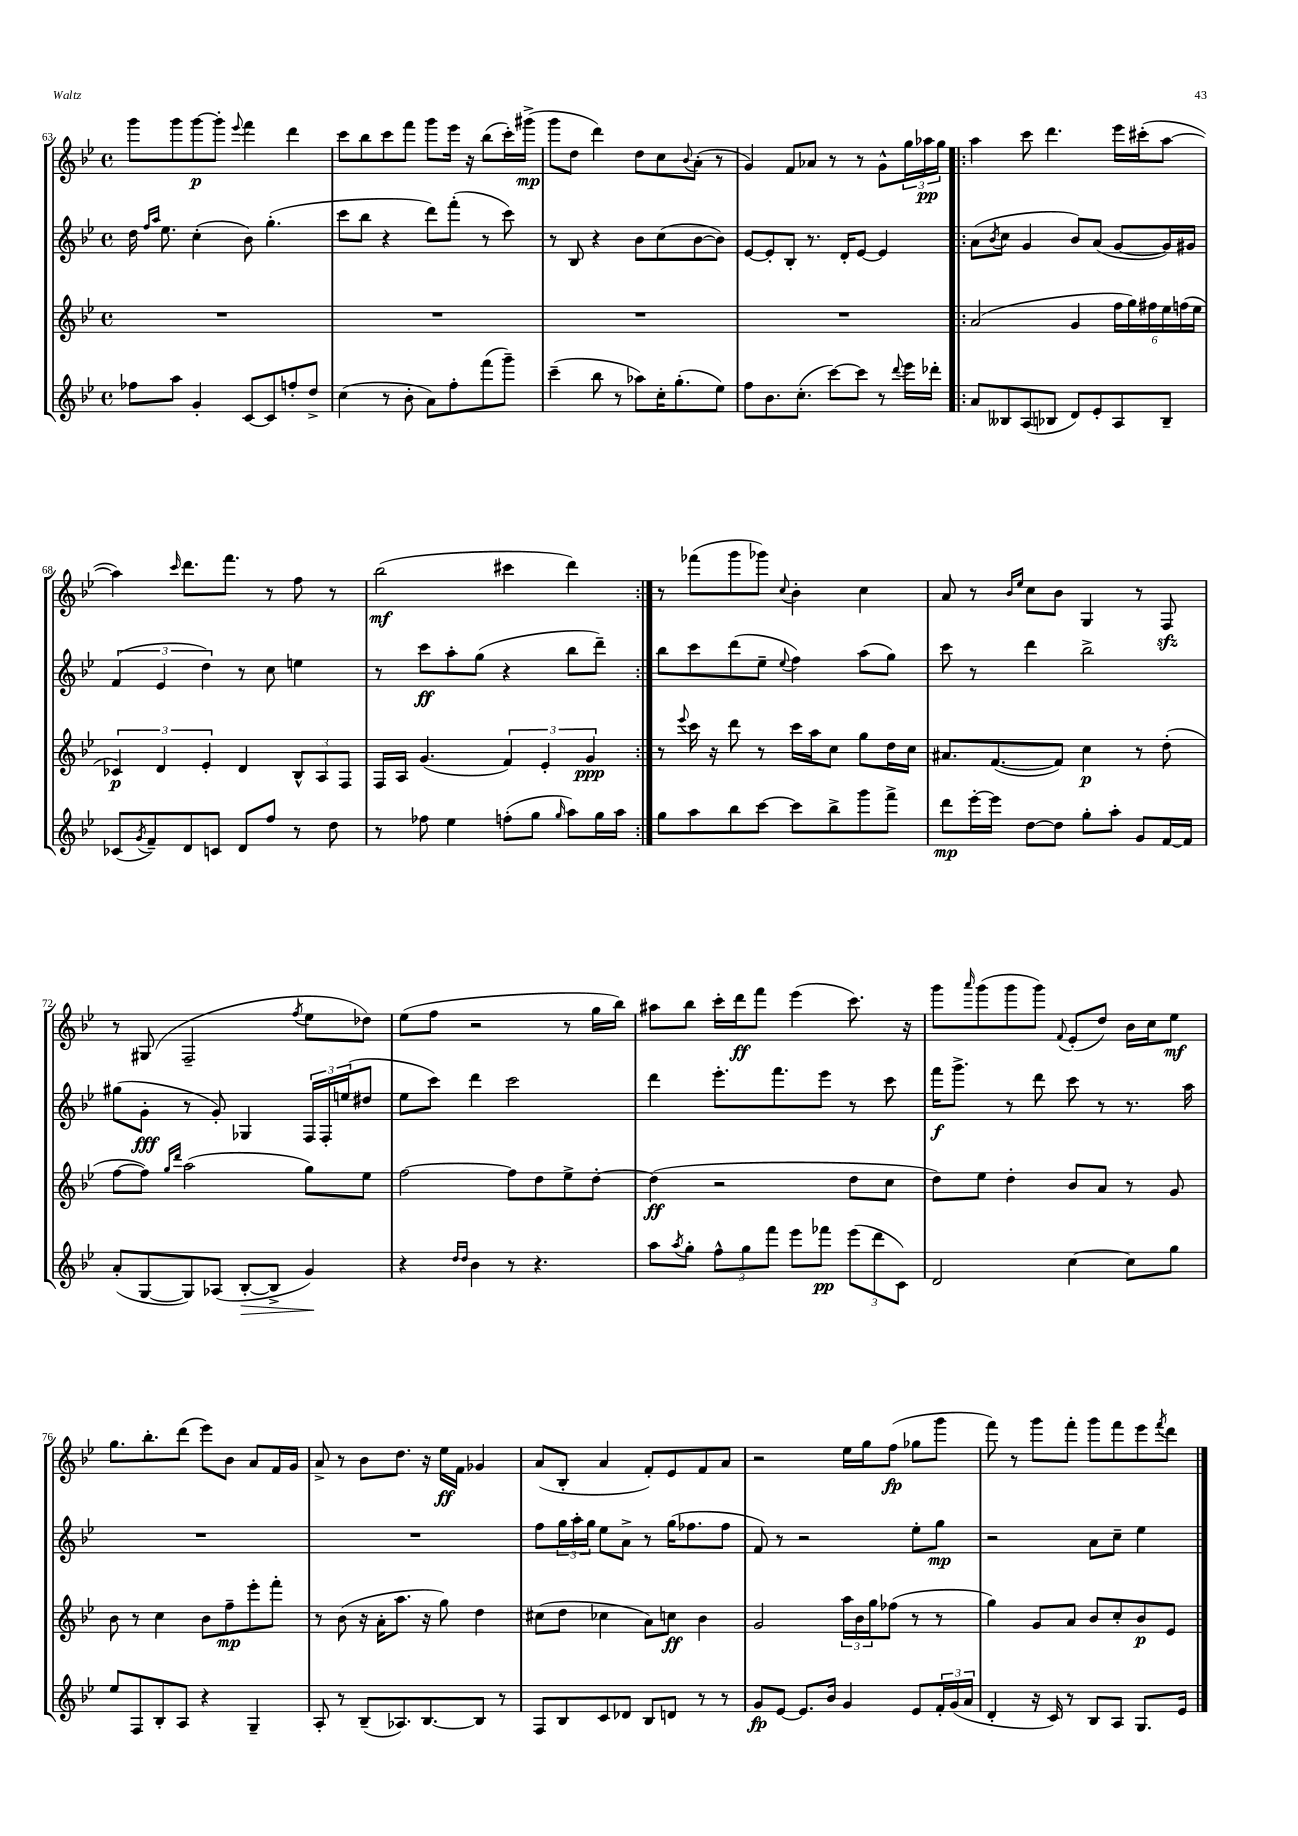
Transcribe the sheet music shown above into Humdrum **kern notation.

**kern	**kern	**kern	**kern
*staff4	*staff3	*staff2	*staff1
*clefG2	*clefG2	*clefG2	*clefG2
*k[b-e-]	*k[b-e-]	*k[b-e-]	*k[b-e-]
*M4/4	*M4/4	*M4/4	*M4/4
*met(c)	*met(c)	*met(c)	*met(c)
8ff-	1r	16dd	8ggg
.	.	16qqff	.
.	.	16qqaa	.
.	.	8.ee-	.
8aa	.	.	8ggg
4g'	.	(4cc'	[8ggg
.	.	.	8ggg']
.	.	.	8qqeee-
[8c	.	8b-)	4fff
8c]	.	(4.gg'	.
8ff'	.	.	4ddd
8dd^	.	.	.
=	=	=	=
(4cc	1r	8ccc	8ccc
.	.	8bb-	8bb-
8r	.	4r	8ccc
8b-'	.	.	8fff
8a)	.	8ddd)	8ggg
8ff'	.	(8fff'	16eee-
.	.	.	16r
(8fff	.	8r	(8bb-
8ggg~)	.	8ccc)	16ccc')
.	.	.	(16ggg#^
=	=	=	=
(4ccc~	1r	8r	8ggg
.	.	8B-	8dd
8bb-	.	4r	4ddd)
8r	.	.	.
8aa-)	.	8b-	8dd
16cc'	.	(8cc	8cc
(8.gg'	.	.	.
.	.	.	8qqb-
.	.	[8b-	(8a'
8ee-)	.	8b-])	8r
=	=	=	=
8ff	1r	[8e-	4g)
8.b-	.	8e-']	.
.	.	8B-'	8f
(8.cc'	.	.	.
.	.	8.r	8a-
[8ccc)	.	.	8r
.	.	16d'	.
8ccc]	.	[8e-	8r
8r	.	4e-]	8g^^
8qqddd	.	.	.
16eee-	.	.	24gg
.	.	.	24aa-
16ddd-'	.	.	.
.	.	.	24gg
=!|:	=!|:	=!|:	=!|:
8a	(2a	(8a	4aa
.	.	8qb-	.
8B--	.	8cc	.
(8A	.	4g	8ccc
8B-	.	.	4.ddd
8d)	4g	8b-)	.
8e-'	.	(8a	.
8A	24ff	[8g	16eee-
.	24gg)	.	.
.	.	.	(16ccc#'
.	24ff#	.	.
8B-~	24ee-	16g])	[8aa
.	(24ff	.	.
.	.	16g#	.
.	24ee-	.	.
=	=	=	=
(8c-	6c-)	(6f	4aa])
8qg	.	.	.
8f~)	.	.	.
.	6d	6e-	.
.	.	.	16qqccc
8d	.	.	8.ddd
.	6e-'	6dd)	.
8c	.	.	.
.	.	.	8.fff
8d	4d	8r	.
8ff	.	8cc	8r
8r	12B-^^	4ee	8ff
.	12A	.	.
8dd	.	.	8r
.	12F	.	.
=	=	=	=
8r	16F	8r	(2bb-
.	16A	.	.
8ff-	(4.g	8ccc	.
4ee-	.	8aa'	.
.	.	(8gg	.
(8ff'	6f)	4r	4ccc#
8gg	.	.	.
.	6e-'	.	.
16qqgg	.	.	.
8aa)	.	8bb-	4ddd)
.	6g	.	.
16gg	.	8ddd~)	.
16aa	.	.	.
=:|!	=:|!	=:|!	=:|!
8gg	8r	8bb-	8r
.	8qqeee-	.	.
8aa	16ccc	8ccc	(8fff-
.	16r	.	.
8bb-	8ddd	(8ddd	8ggg
[8ccc	8r	8ee-~	8ggg-)
.	.	8qqee-	8qqcc
8ccc]	16ccc	4ff)	4b-'
.	16aa	.	.
8bb-^	8cc	.	.
8ggg	8gg	(8aa	4cc
8fff^	16dd	8gg)	.
.	16cc	.	.
=	=	=	=
8ddd	8.a#	8ccc	8a
[16eee-'	.	8r	8r
16eee-]	([8.f	.	.
.	.	.	16qqb-
.	.	.	16qqee-
[8dd	.	4ddd	8cc
8dd]	8f])	.	8b-
8gg'	4cc	2bb-^	4G
8aa'	.	.	.
8g	8r	.	8r
[16f	(8dd'	.	8F
16f]	.	.	.
=	=	=	=
(8a'	[8ff	(8gg#	8r
[8G	8ff])	8g'	(8G#
.	16qqgg	.	.
.	16qqddd	.	.
8G])	(2aa	8r	2F~
(8A-	.	8g')	.
[8B-'	.	4G-	.
8B-^]	.	.	.
.	.	.	8qff
4g)	8gg)	24F	8ee-
.	.	24F'	.
.	.	(24ee	.
.	8ee-	8dd#	8dd-)
=	=	=	=
4r	[2ff	8ee-	(8ee-
.	.	8ccc)	8ff
16qqdd	.	.	.
16qqdd	.	.	.
4b-	.	4ddd	2r
8r	8ff]	2ccc	.
4.r	8dd	.	.
.	8ee-^	.	8r
.	[8dd'	.	16gg
.	.	.	16bb-)
=	=	=	=
8aa	(4dd]	4ddd	8aa#
8qaa	.	.	.
8gg'	.	.	8bb-
12ff^^	2r	8.eee-'	16ccc'
.	.	.	16ddd
12gg	.	.	.
.	.	.	8fff
12fff	.	.	.
.	.	8.fff	.
8eee-	.	.	(4eee-
8fff-	.	8eee-	.
(12eee-	8dd	8r	8.ccc)
12ddd	.	.	.
.	8cc	8ccc	.
12c)	.	.	.
.	.	.	16r
=	=	=	=
2d	8dd)	16fff	8ggg
.	.	8.ggg^	.
.	.	.	16qqaaa
.	8ee-	.	(8ggg
.	4dd'	8r	8ggg
.	.	8ddd	8ggg)
.	.	.	8qqf
[4cc	8b-	8ccc	(8e-'
.	8a	8r	8dd)
8cc]	8r	8.r	16b-
.	.	.	16cc
8gg	8g	.	8ee-
.	.	16aa	.
=	=	=	=
8ee-	8b-	1r	8.gg
8F	8r	.	.
.	.	.	8.bb-'
8B-'	4cc	.	.
8A	.	.	(8ddd
4r	8b-	.	8eee-)
.	8ff~	.	8b-
4G~	8eee-'	.	8a
.	8fff'	.	16f
.	.	.	16g
=	=	=	=
8A'	8r	1r	8a^
8r	(8b-	.	8r
(8B-~	16r	.	8b-
.	16a'	.	.
8.A-)	8.aa	.	8.dd
[8.B-	16r	.	16r
.	8gg)	.	16ee-
.	.	.	16f
8B-]	4dd	.	4g-
8r	.	.	.
=	=	=	=
8F	(8cc#	8ff	(8a
8B-	8dd	24gg	8B-'
.	.	24aa'	.
.	.	24gg	.
8c	4cc-	8ee-	4a
8d-	.	8a^	.
8B-	8a)	8r	8f')
8d	8cc	(16gg	8e-
.	.	8.ff-	.
8r	4b-	.	8f
8r	.	8ff-	8a
=	=	=	=
8g	2g	8f)	2r
[8e-	.	8r	.
8.e-]	.	2r	.
16b-	.	.	.
4g	24aa	.	16ee-
.	24b-	.	.
.	.	.	16gg
.	24gg	.	.
.	(8ff-	.	(8ff
8e-	8r	8ee-'	8gg-
24f'	8r	8gg	8ggg
(24g	.	.	.
24a	.	.	.
=	=	=	=
4d'	4gg)	2r	8fff)
.	.	.	8r
16r	8g	.	8ggg
16c)	.	.	.
8r	8a	.	8fff'
8B-	8b-	8a	8ggg
8A	8cc'	8cc~	8fff
8.G	8b-	4ee-	8eee-
.	.	.	8qfff
.	8e-	.	8ddd
16e-	.	.	.
==	==	==	==
*-	*-	*-	*-
